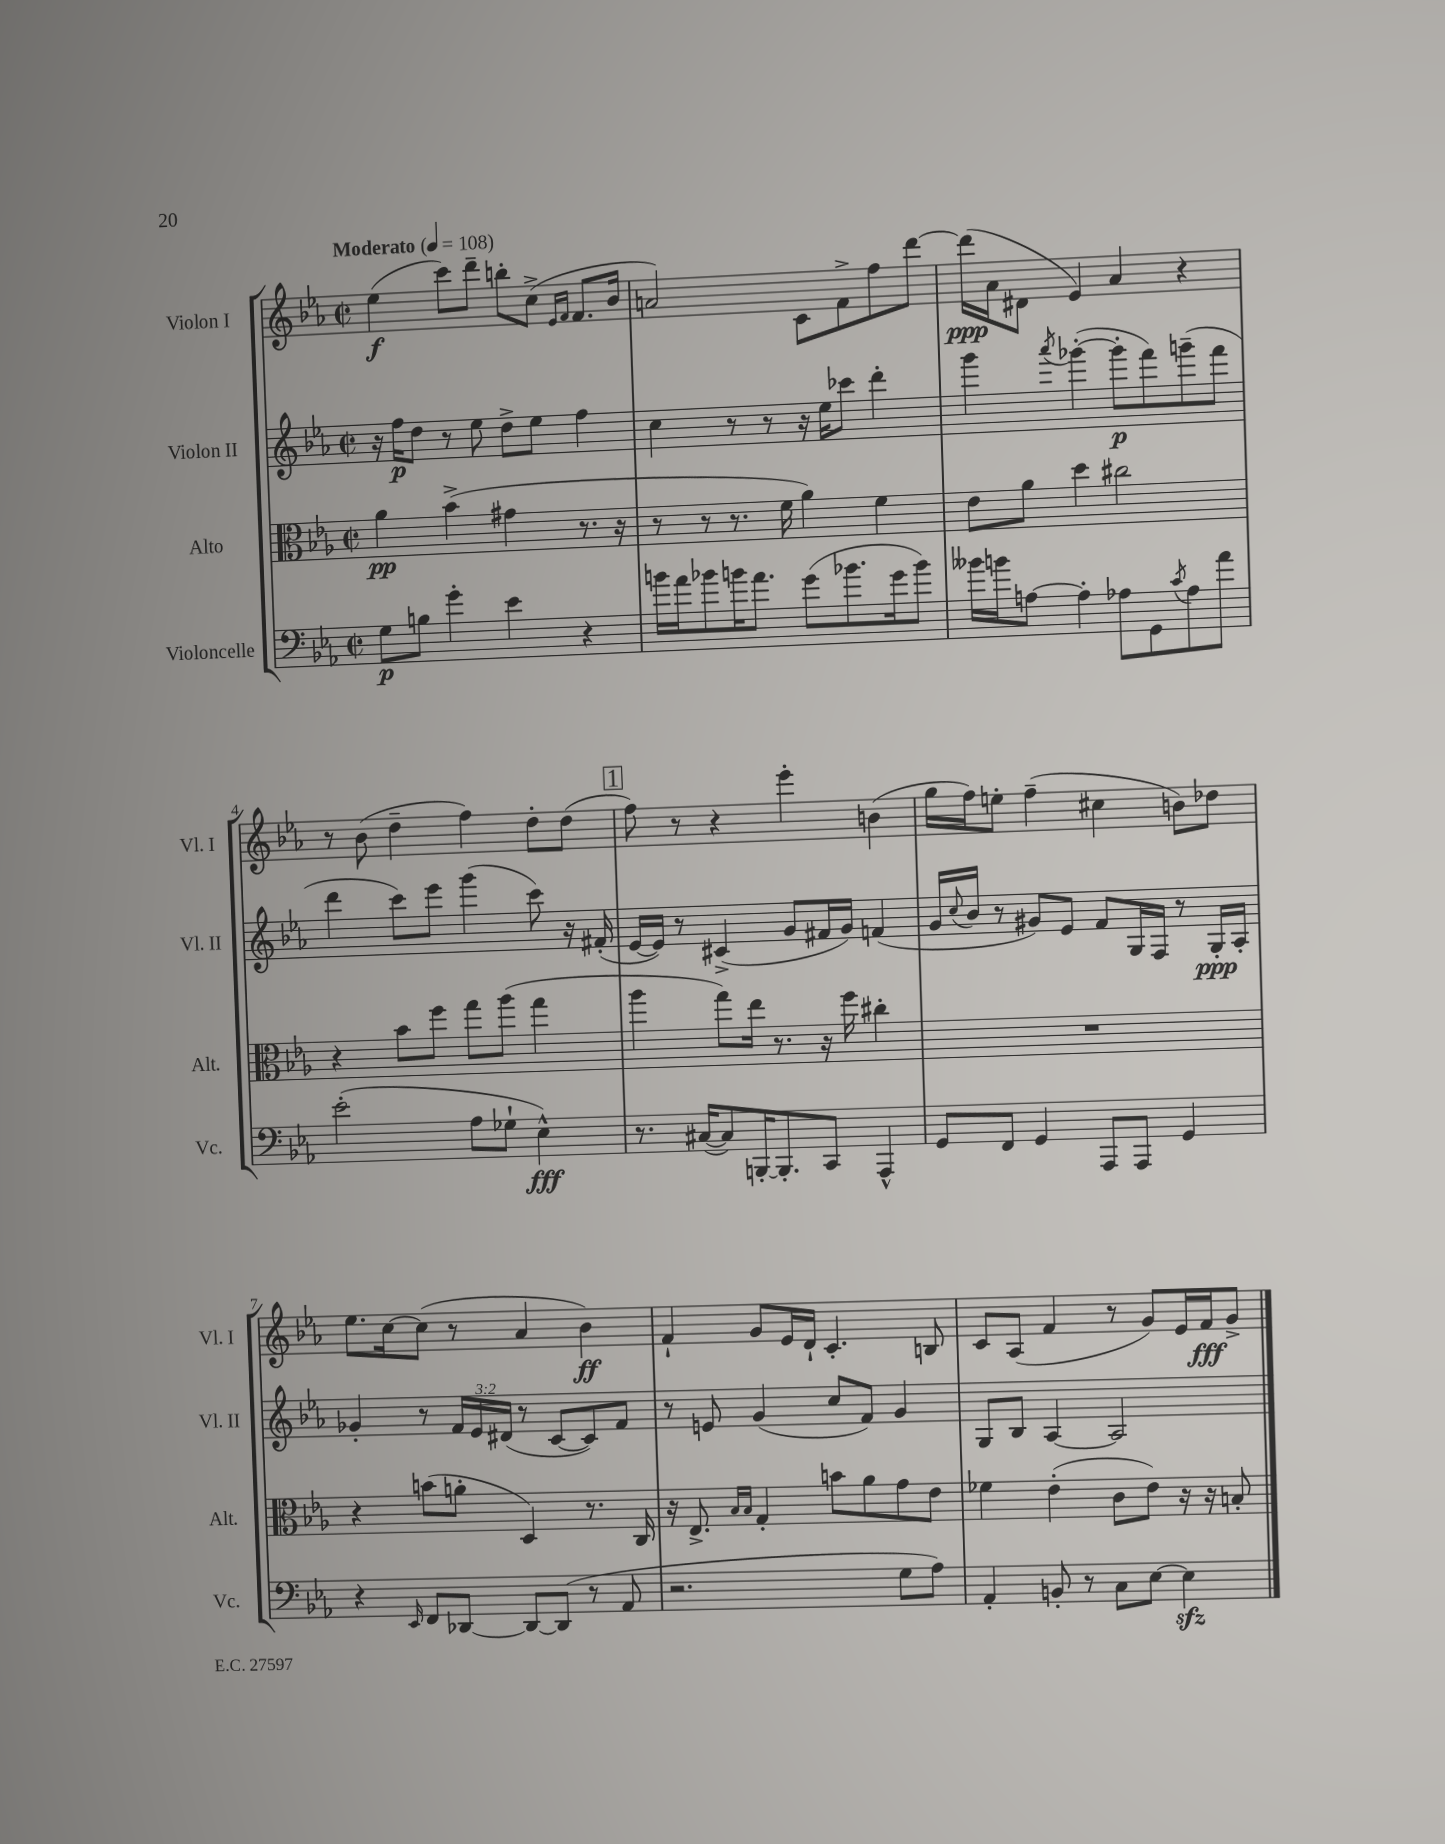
<<
\new StaffGroup <<
\new Staff = "s0" \with { instrumentName = "Violon I" shortInstrumentName = "Vl. I" } {
    \clef treble \key ees \major \defaultTimeSignature \time 2/2 \tempo "Moderato" 4 = 108
    ees''4\f( c'''8) d'''8-- b''8-. c''8->( \grace { ees'16 f'16 } f'8. bes'16 |
    a'2) c'8 f'8-> f''8 d'''8~ |
    d'''16\ppp( aes'16 dis'8 ees'4) aes'4 r4 |
    r8 bes'8( d''4-- f''4) d''8-. d''8( |
    \mark \markup { \box "1" } f''8) r8 r4 ees'''4-. b'4( |
    g''16 f''16) e''8-. f''4--( cis''4 b'8) des''8 |
    ees''8. c''16~ c''8( r8 aes'4 bes'4\ff) |
    f'4-! g'8 ees'16 d'16-! c'4.-. b8 |
    c'8 aes8( f'4 r8 g'8) ees'16 f'16\fff g'8-> \bar "|." |
}
\new Staff = "s1" \with { instrumentName = "Violon II" shortInstrumentName = "Vl. II" } {
    \clef treble \key ees \major \defaultTimeSignature \time 2/2 \override Staff.TupletNumber.text = #tuplet-number::calc-fraction-text
    r16 f''16\p d''8 r8 ees''8 d''8-> ees''8 f''4 |
    c''4 r8 r8 r16 ees''16 ces'''8 d'''4-. |
    g'''4 \acciaccatura { aes'''8 } ges'''4~-.( ges'''8-.\p f'''8) g'''8--( f'''8 |
    d'''4 c'''8) ees'''8 g'''4( c'''8) r16 fis'16-.( |
    \mark \markup { \box "1" } ees'16~ ees'16) r8 cis'4->( g'8 fis'16 g'16) f'4( |
    g'16 \appoggiatura { c''8 } bes'16 r8 gis'8) ees'8 f'8 g16 f16 r8 g16-.\ppp aes16-. |
    ges'4-. r8 \tuplet 3/2 { f'16 ees'16 dis'16( } r8 c'8~ c'8) f'8 |
    r8 e'8 g'4( c''8 f'8) g'4 |
    g8 bes8 aes4~ aes2 \bar "|." |
}
\new Staff = "s2" \with { instrumentName = "Alto" shortInstrumentName = "Alt." } {
    \clef alto \key ees \major \defaultTimeSignature \time 2/2
    aes'4\pp bes'4->( gis'4 r8. r16 |
    r8 r8 r8. f'16 aes'4) f'4 |
    ees'8 aes'8 d''4 cis''2 |
    r4 bes'8 f''8 g''8 aes''8( g''4 |
    \mark \markup { \box "1" } aes''4 g''8) ees''16 r8. r16 f''16 cis''4-. |
    R1 |
    r4 b'8( a'8-. d4) r8. c16 |
    r16 ees8.-> \grace { bes16 bes16 } g4-. b'8 aes'8 g'8 ees'8 |
    fes'4 ees'4-.( c'8 ees'8) r16 r16 b8-. \bar "|." |
}
\new Staff = "s3" \with { instrumentName = "Violoncelle" shortInstrumentName = "Vc." } {
    \clef bass \key ees \major \defaultTimeSignature \time 2/2
    g8\p b8 g'4-. ees'4 r4 |
    b'16 aes'16 bes'8 b'16 aes'8. g'8( bes'8. g'16 bes'8) |
    beses'16 b'16 a8~ a4-. aes8 g,8 \acciaccatura { c'8 } aes8 aes'8 |
    ees'2-.( aes8 ges8-! ees4-^\fff) |
    \mark \markup { \box "1" } r8. cis16~( cis8) b,,16~-. b,,8.-. c,8 aes,,4-^ |
    g,8 f,8 g,4 aes,,8 aes,,8 g,4 |
    r4 \grace { ees,16 } f,8 des,8~ des,8~ des,8( r8 aes,8 |
    r2. g8 aes8) |
    aes,4-. b,8-. r8 c8 ees8~ ees4\sfz \bar "|." |
}
>>
>>
